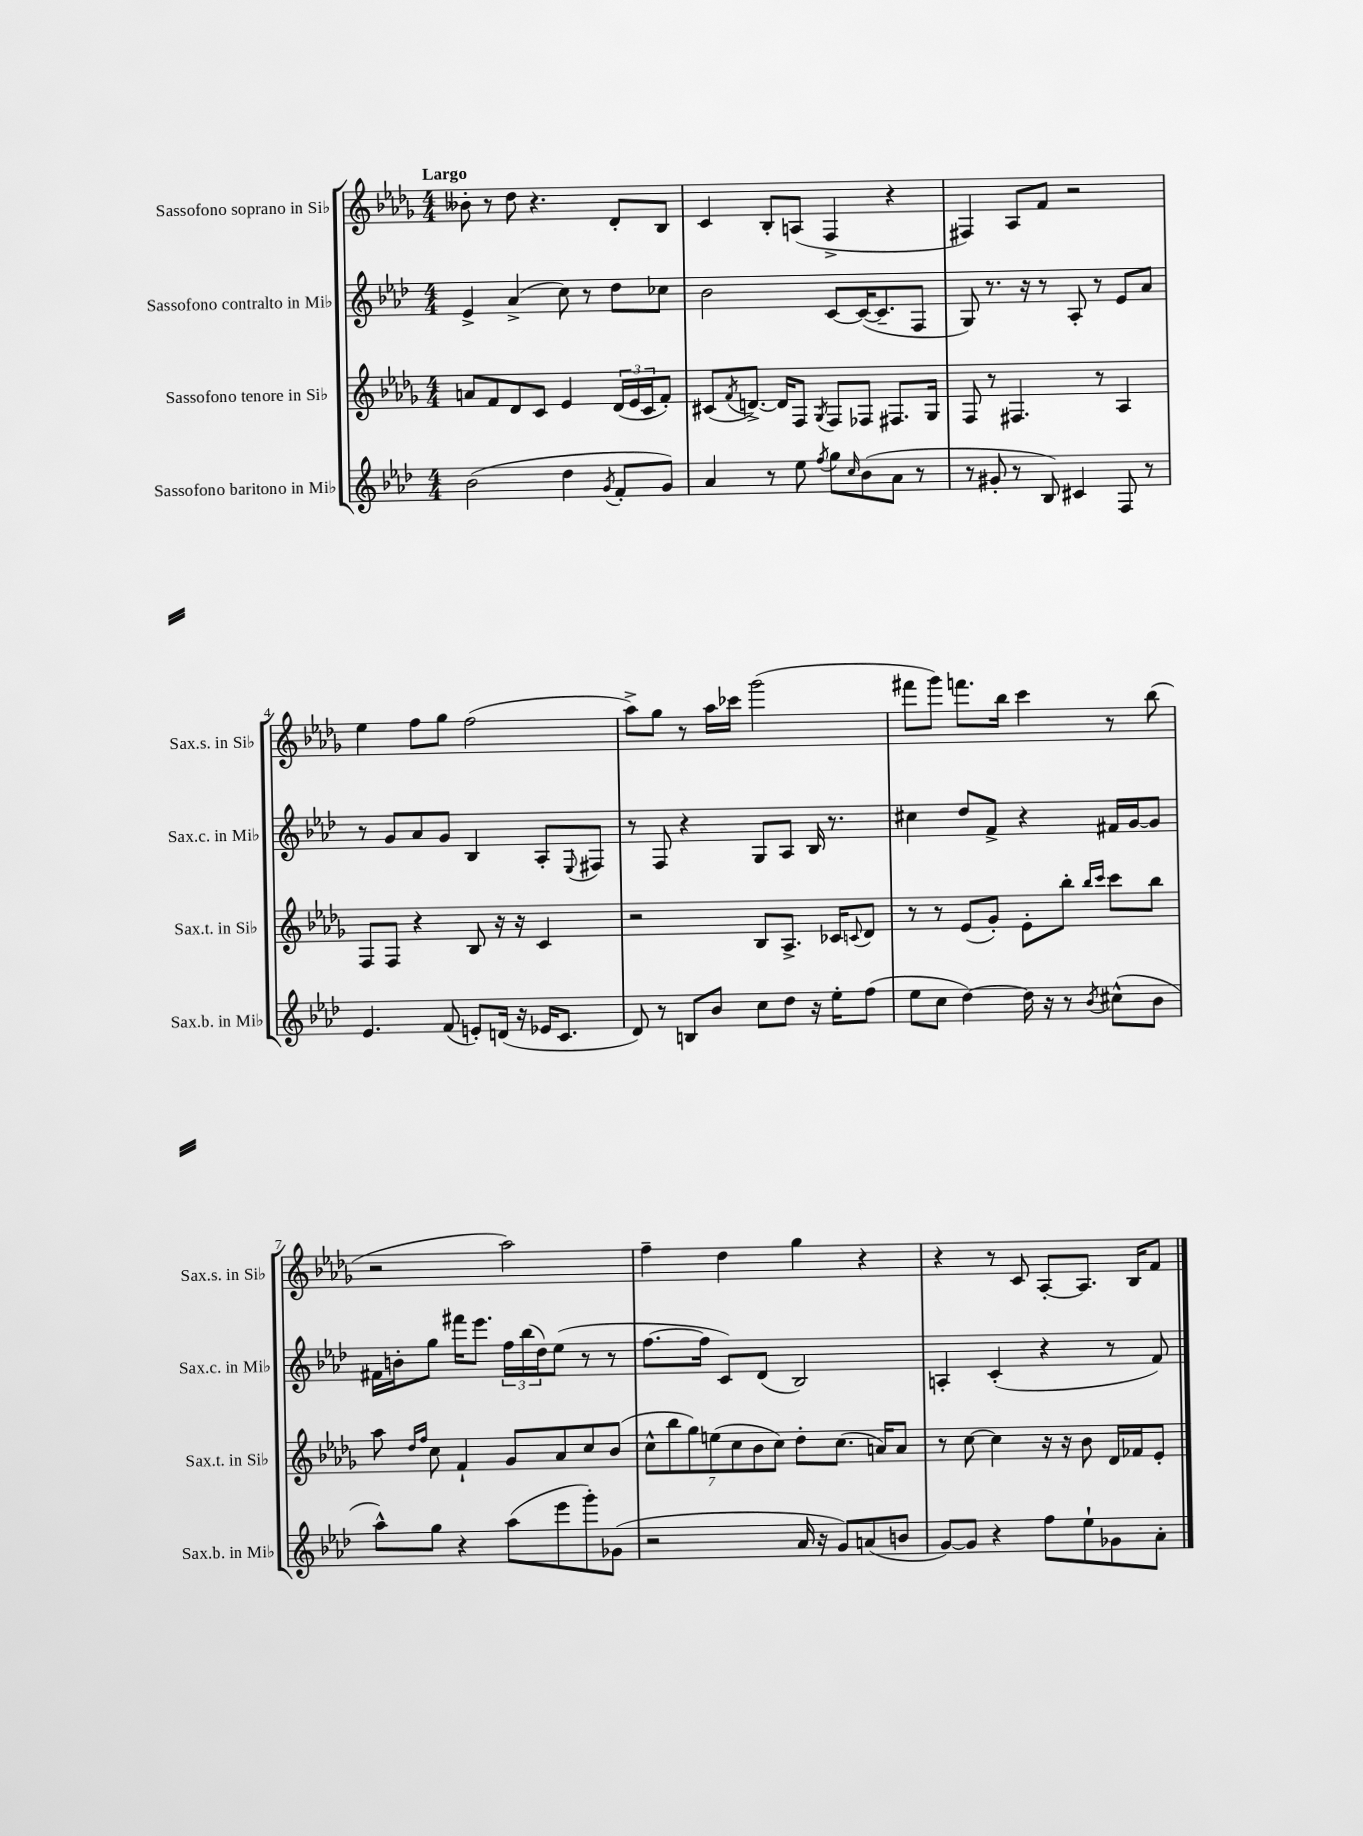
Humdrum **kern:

**kern	**kern	**kern	**kern
*staff4	*staff3	*staff2	*staff1
*clefG2	*clefG2	*clefG2	*clefG2
*k[b-e-a-d-]	*k[b-e-a-d-g-]	*k[b-e-a-d-]	*k[b-e-a-d-g-]
*M4/4	*M4/4	*M4/4	*M4/4
(2b-	8a	4e-^	8b--'
.	8f	.	8r
.	8d-	(4a-^	8dd-
.	8c	.	4.r
4dd-	4e-	8cc)	.
.	.	8r	.
8qg	.	.	.
8f'	(24d-	8dd-	8d-'
.	24e-	.	.
.	24c	.	.
8g)	8f')	8cc-	8B-
=	=	=	=
4a-	(8c#	2b-	4c
.	8qf	.	.
.	[8.d^)	.	.
8r	.	.	8B-'
.	16d]	.	.
8ee-	8F	.	(8A
8qff	8qG-	.	.
8gg	8F	[8c	4F^
16qqcc	.	.	.
(8b-	8F-	(16c_	.
.	.	8.c~]	.
8a-	8.F#	.	4r
8r	.	8F	.
.	16G-	.	.
=	=	=	=
8r	8F	8G)	4F#)
8g#'	8r	8.r	.
8r	4.F#	.	8A-
.	.	16r	.
8B-)	.	8r	8f
4c#	.	8A-'	2r
.	8r	8r	.
8F	4A-	8e-	.
8r	.	8a-	.
=	=	=	=
4.e-	8F	8r	4ee-
.	8F	8g	.
.	4r	8a-	8ff
(8f	.	8g	8gg-
8e')	8B-	4B-	(2ff
(16d	16r	.	.
16r	16r	.	.
16e-	4c	8A-'	.
8.c	.	.	.
.	.	8qqE-	.
.	.	8F#	.
=	=	=	=
8d-)	2r	8r	8aa-^)
8r	.	8F	8gg-
8B	.	4r	8r
8b-	.	.	16aa-
.	.	.	16ccc-
8cc	8B-	8G	(2ggg-
8dd-	8.A-^	8A-	.
16r	.	16B-	.
16ee-'	16c-	8.r	.
.	8qqc	.	.
(8ff	8d-	.	.
=	=	=	=
8ee-	8r	4cc#	8fff#
8cc	8r	.	8ggg-)
[4dd-)	(8e-	8dd-	8.fff
.	8g-')	8f^	.
.	.	.	16bb-
16dd-]	8e-'	4r	4ccc
16r	.	.	.
8r	8bb-'	.	.
.	16qqbb-	.	.
8qb-	16qqccc	.	.
(8cc#^^	8ccc	16f#	8r
.	.	[16g	.
8b-	8bb-	8g]	(8bb-
=	=	=	=
8aa-^^)	8aa-	16f#	2r
.	.	16b'	.
.	16qqdd-	.	.
.	16qqff	.	.
8gg	8cc	8gg	.
4r	4f`	16fff#	.
.	.	8.eee-	.
(8aa-	8g-	24ff	2aa-)
.	.	(24bb-	.
.	.	24dd-)	.
8eee-	8a-	(8ee-	.
8ggg')	8cc	8r	.
(8g-	(8b-	8r	.
=	=	=	=
2r	14cc^^	[8.ff	4ff~
.	14bb-	.	.
.	14gg-)	.	.
.	.	16ff]	.
.	(14ee	.	.
.	.	8c)	4dd-
.	14cc	.	.
.	14b-	.	.
.	.	(8d-	.
.	14cc)	.	.
16a-	8dd-'	2B-)	4gg-
16r	.	.	.
8g)	(8.cc	.	.
(8a	.	.	4r
.	16a)	.	.
8b	8a	.	.
=	=	=	=
[8g)	8r	4A'	4r
8g]	[8cc	.	.
4r	4cc]	(4c'	8r
.	.	.	8c
8ff	16r	4r	[8A-'
.	16r	.	.
8ee-`	8b-	.	8.A-]
8g-	16d-	8r	.
.	16f-	.	16B-
8a-'	8e-'	8f)	8f
==	==	==	==
*-	*-	*-	*-
